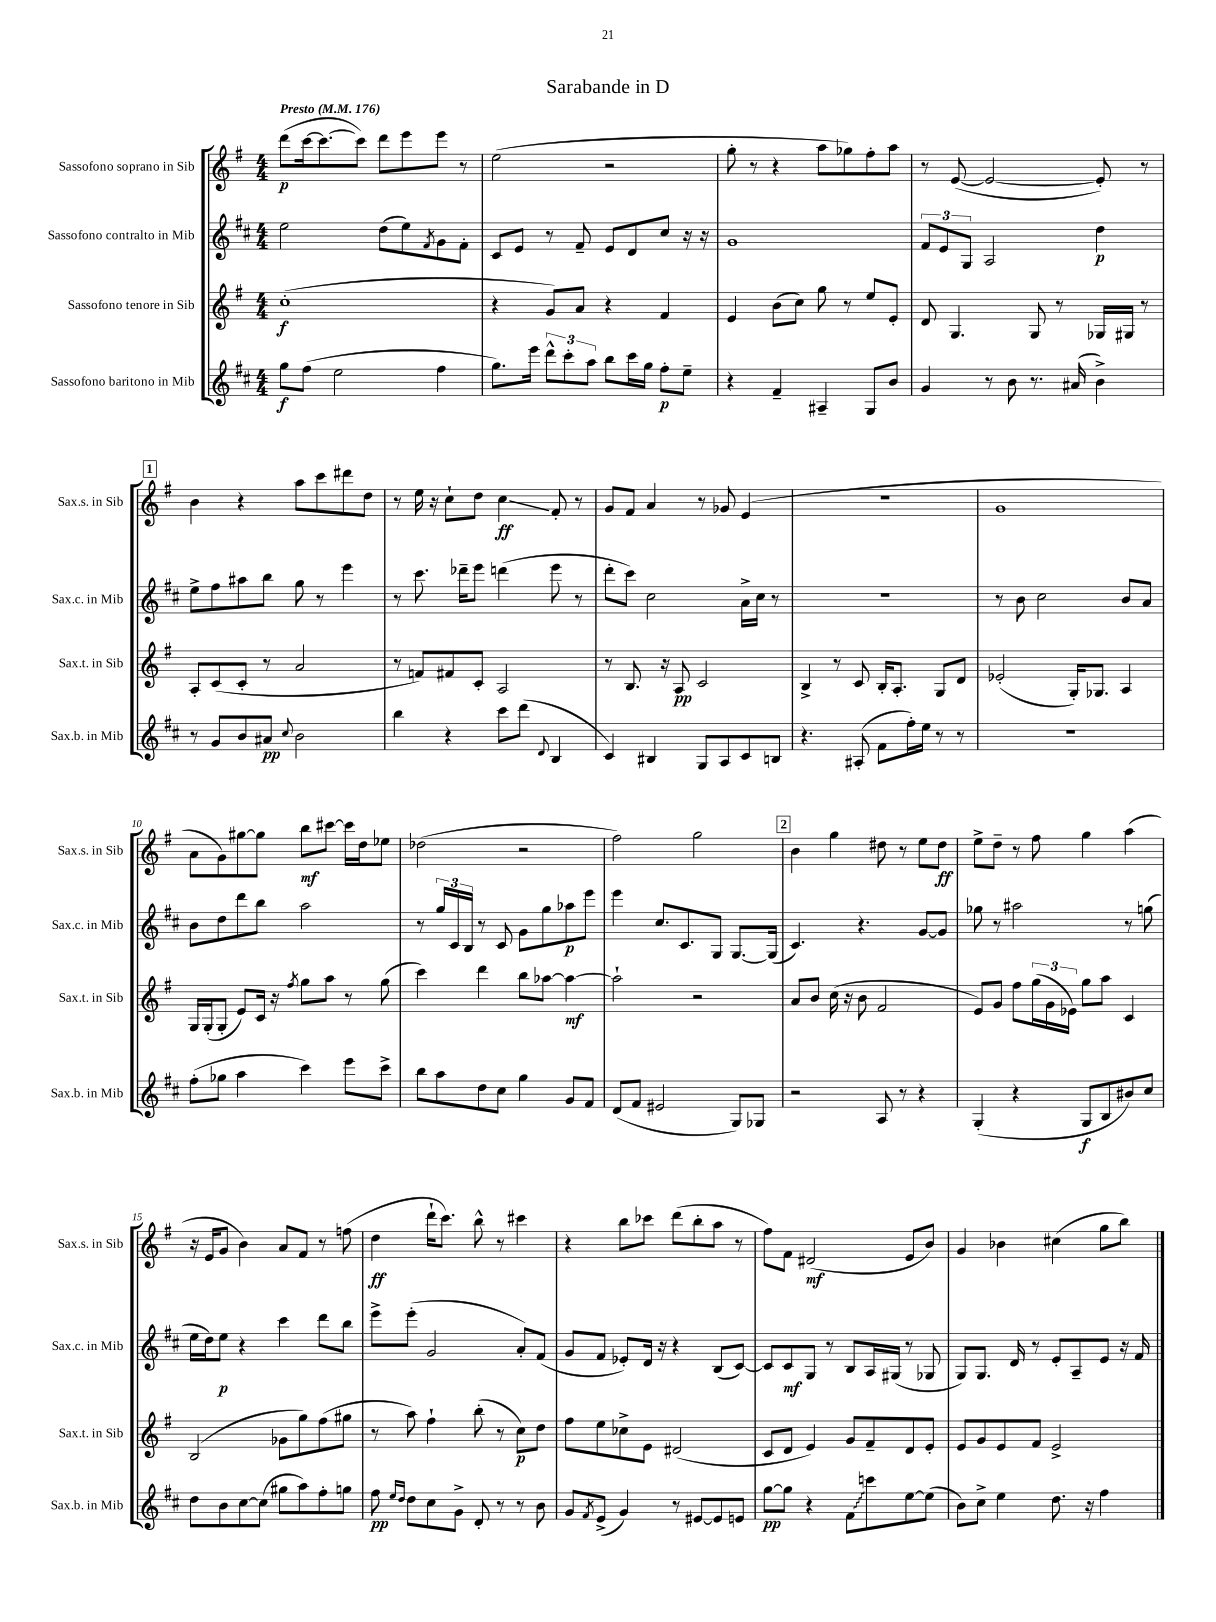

**kern	**kern	**kern	**kern
*staff4	*staff3	*staff2	*staff1
*clefG2	*clefG2	*clefG2	*clefG2
*k[f#c#]	*k[f#]	*k[f#c#]	*k[f#]
*M4/4	*M4/4	*M4/4	*M4/4
*MM176	*MM176	*MM176	*MM176
8gg	(1cc'	2ee	(8ddd
(8ff#	.	.	[16ccc
.	.	.	8.ccc_
2ee	.	.	.
.	.	.	8ccc])
.	.	(8dd	8ddd
.	.	8ee)	8eee
.	.	8qf#	.
4ff#	.	8g	8eee
.	.	8f#'	8r
=	=	=	=
8.gg)	4r	8c#	(2ee
.	.	8e	.
16eee	.	.	.
12ddd^^	8g)	8r	.
12ccc#'	.	.	.
.	8a	8f#~	.
12aa	.	.	.
8bb	4r	8e	2r
16ccc#	.	8d	.
16gg	.	.	.
8ff#'	4f#	8cc#	.
8ee~	.	16r	.
.	.	16r	.
=	=	=	=
4r	4e	1g	8gg'
.	.	.	8r
4f#~	(8b	.	4r
.	8cc)	.	.
4A#~	8gg	.	8aa
.	8r	.	8gg-)
8G	8ee	.	8ff#'
8b	8e'	.	8aa
=	=	=	=
4g	8d	12f#	8r
.	.	12e	.
.	4.G	.	([8e
.	.	12G	.
8r	.	2A	2e_
8b	.	.	.
8.r	8G	.	.
.	8r	.	.
(16a#	.	.	.
4b^)	16G-	4dd	8e'])
.	16G#	.	.
.	8r	.	8r
=	=	=	=
8r	8A'	8ee^	4b
8g	(8c	8ff#	.
8b	8c'	8aa#	4r
8a#	8r	8bb	.
8qqcc#	.	.	.
2b	2a	8gg	8aa
.	.	8r	8ccc
.	.	4eee	8ddd#
.	.	.	8dd
=	=	=	=
4bb	8r	8r	8r
.	8f)	8.ccc#	16ee
.	.	.	16r
4r	8f#	.	8cc`
.	.	16ddd-~	.
.	8c'	8eee	8dd
8ccc#	2A	(4ddd	4cc
(8ddd	.	.	.
8qqd	.	.	.
4B	.	8eee	8f#'
.	.	8r	8r
=	=	=	=
4c#)	8r	8ddd'	8g
.	8.B	8ccc#)	8f#
4B#	.	2cc#	4a
.	16r	.	.
.	8A	.	.
8G	2c	.	8r
8A	.	.	8g-
8c#	.	16a^	(4e
.	.	16cc#	.
8B	.	8r	.
=	=	=	=
4.r	4B^	1r	1r
.	8r	.	.
(8A#'	8c	.	.
8f#	16B'	.	.
.	8.A'	.	.
16ff#')	.	.	.
16ee	.	.	.
8r	8G	.	.
8r	8d	.	.
=	=	=	=
1r	(2e-'	8r	1g
.	.	8b	.
.	.	2cc#	.
.	16G')	.	.
.	8.G-	.	.
.	4A	8b	.
.	.	8a	.
=	=	=	=
(8ff#'	16G	8b	8a
.	(16G'	.	.
8gg-	8G'	8dd	8g)
4aa	8e)	8ddd	[8gg#
.	16c	8bb	8gg#]
.	16r	.	.
.	8qff#	.	.
4ccc#)	8gg	2aa	8bb
.	8aa	.	[8ccc#
8eee	8r	.	16ccc#]
.	.	.	16dd
8ccc#^	(8gg	.	8ee-
=	=	=	=
8bb	4ccc)	8r	(2dd-
8aa	.	24gg	.
.	.	24c#	.
.	.	24B	.
8dd	4ddd	8r	.
8cc#	.	8c#	.
4gg	8bb	8g	2r
.	[8aa-	8gg	.
8g	4aa-_	8aa-	.
8f#	.	8eee	.
=	=	=	=
(8d	2aa-`]	4eee	2ff#)
8f#	.	.	.
2e#	.	8.cc#	.
.	.	8.c#	.
.	2r	.	2gg
.	.	8G	.
8G)	.	[8.G	.
8G-	.	.	.
.	.	(16G]	.
=	=	=	=
2r	8a	4.c#)	4b
.	8b	.	.
.	(16cc	.	4gg
.	16r	.	.
.	8b	4.r	.
8A	2f#	.	8dd#
8r	.	.	8r
4r	.	[8g	8ee
.	.	8g]	8dd#
=	=	=	=
(4G'	8e)	8gg-	8ee^
.	8g	8r	8dd~
4r	8ff#	2aa#	8r
.	(24gg	.	8ff#
.	24g	.	.
.	24e-)	.	.
8G	8gg	.	4gg
8B	8aa	.	.
8b#)	4c	8r	(4aa
8cc#	.	(8gg	.
=	=	=	=
8dd	(2B	16ee	16r
.	.	16dd)	16e
8b	.	8ee	8g
[8cc#	.	4r	4b)
(8cc#]	.	.	.
8gg#	8g-	4ccc#	8a
8aa)	8gg)	.	8f#
8ff#'	(8ff#	8ddd	8r
8gg	8gg#	8bb	(8ff
=	=	=	=
8ff#	8r	8eee^	4dd
16qqee	.	.	.
16qqdd	.	.	.
8dd	8aa)	(8eee'	.
8cc#	4ff#`	2g	16ddd`
.	.	.	8.ccc)
8g^	.	.	.
8d'	(8bb'	.	8bb^^
8r	8r	.	8r
8r	8cc)	8a')	4ccc#
8b	8dd	(8f#	.
=	=	=	=
8g	8ff#	8g	4r
8qf#	.	.	.
(8e^	8ee	8f#	.
4g)	8cc-^	8e-')	8bb
.	8e	16d	8ccc-
.	.	16r	.
8r	(2d#	4r	(8ddd
[8e#	.	.	8bb'
8e#]	.	(8B	8aa
8e	.	[8c#)	8r
=	=	=	=
[8gg	8c	8c#]	8ff#)
8gg]	8d	8c#	8f#
4r	4e)	8G	(2d#
.	.	8r	.
8f#	8g	8B	.
8ccc	8f#~	16A	.
.	.	(16G#	.
[8ee	8d	8r	8e
(8ee]	8e'	8G-	8b)
=	=	=	=
8b)	8e	8G)	4g
8cc#^	8g	8.G	.
4ee	8e	.	4b-
.	.	16d	.
.	8f#	8r	.
8.dd	2e^	8e'	(4cc#
.	.	8A~	.
16r	.	.	.
4ff#	.	8e	8gg
.	.	16r	8bb)
.	.	16f#	.
==	==	==	==
*-	*-	*-	*-
